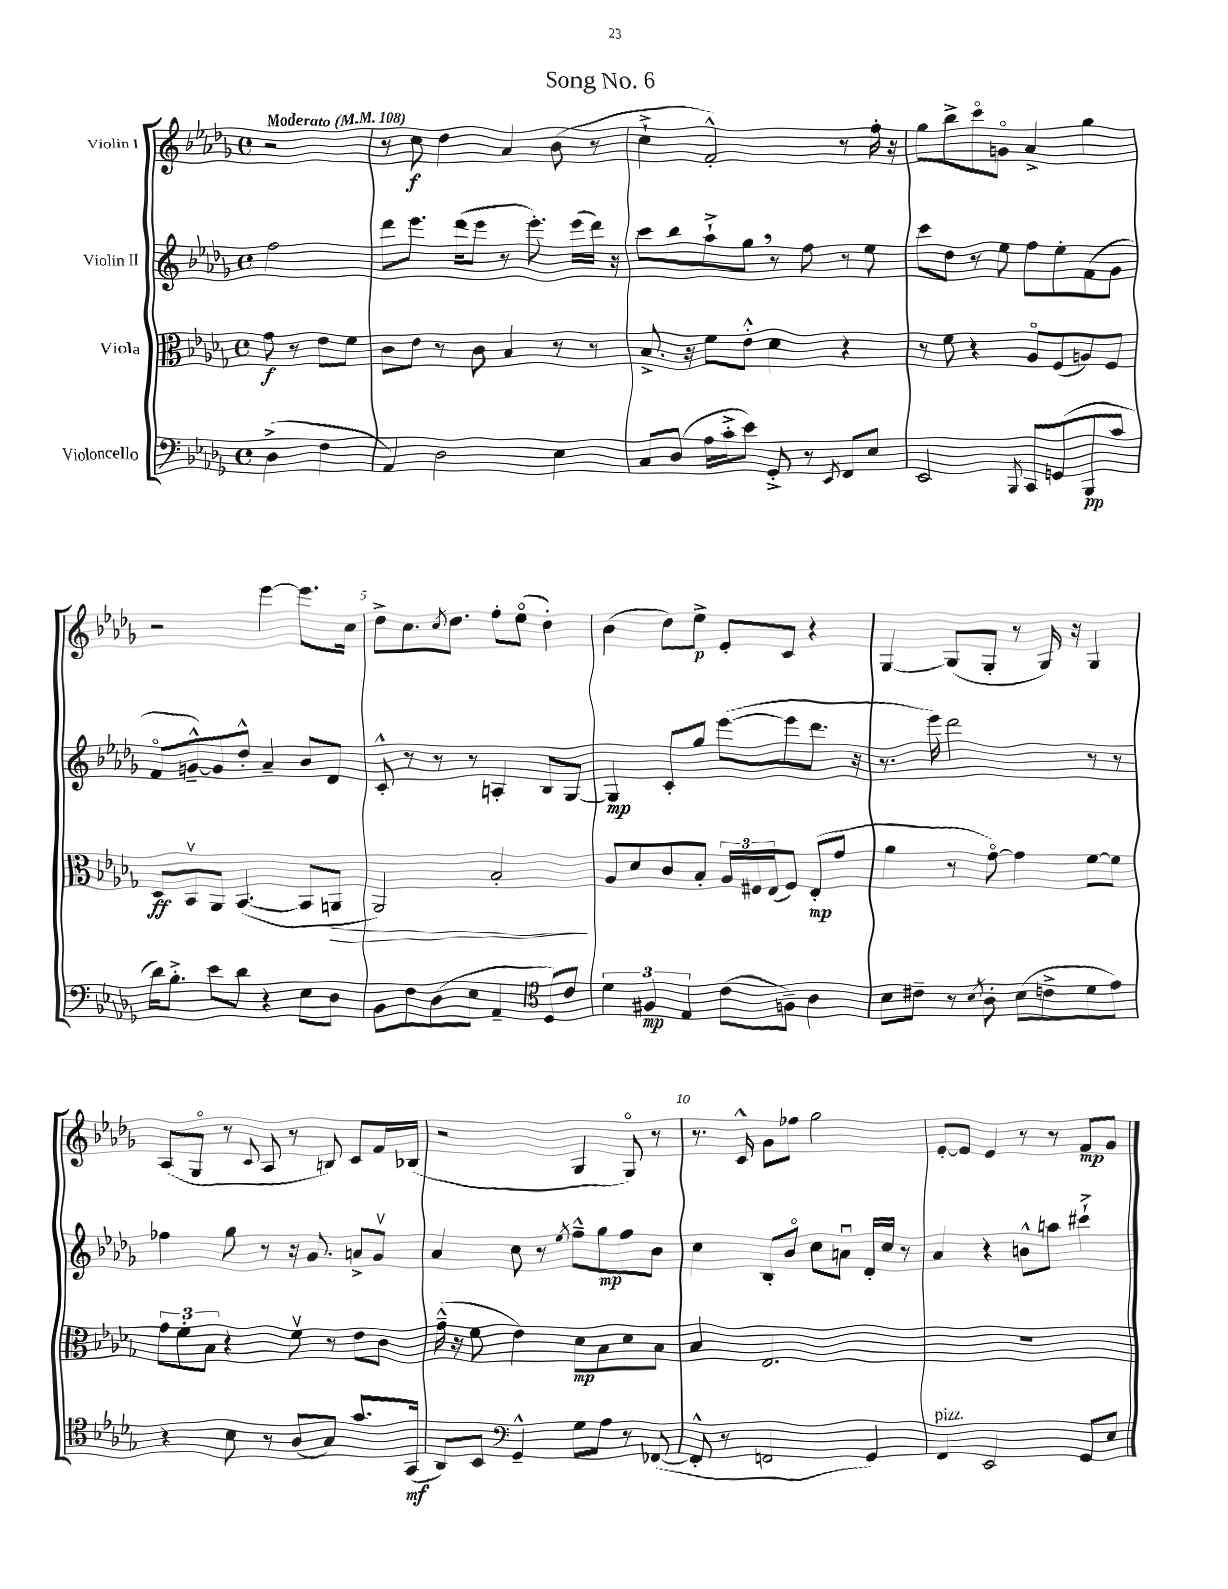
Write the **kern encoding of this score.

**kern	**kern	**kern	**kern
*staff4	*staff3	*staff2	*staff1
*clefF4	*clefC3	*clefG2	*clefG2
*k[b-e-a-d-g-]	*k[b-e-a-d-g-]	*k[b-e-a-d-g-]	*k[b-e-a-d-g-]
*M4/4	*M4/4	*M4/4	*M4/4
*met(c)	*met(c)	*met(c)	*met(c)
*MM108	*MM108	*MM108	*MM108
(4D-^\	8g-\	2ff\	2r
.	8r	.	.
4F\	8e-\L	.	.
.	8f\J	.	.
=	=	=	=
4AA-/)	8c\L	8ddd-\L	8r
.	8e-\J	8.eee-\J	8cc\
2D-\	8r	.	4dd-\
.	.	(16ddd-\LK	.
.	8c\	8eee-\J	.
.	4B-/	8r	4a-/
.	.	8.eee-'\)	.
4E-\	8r	.	(8b-\
.	.	(16eee-\LL	.
.	8r	16ddd-\JJ)	8r
.	.	16r	.
=	=	=	=
8C/L	8.B-^/	8ccc\L	4cc`^\
(8D-/J	.	8bb-\	.
.	16r	.	.
16A-\LL	8f\L	8aa-`^\	2f'^^/)
16c'^\J	.	.	.
8e-\J)	8e-'^^\J	8gg-\J	.
8GG-'^/	4d-\	8r	.
8r	.	8ff\	.
8qEE-/	.	.	.
8FF/L	4r	8r	8r
8E-/J	.	8ee-\	16ff'\
.	.	.	16r
=	=	=	=
2EE-/	8r	8ccc\L	8gg-\L
.	8f\	8dd-\J	8bb-^\
.	4r	8r	8ccco\
.	.	8ee-\	8go\J
8qBBB-/	.	.	.
8CC/L	8A-o/L	8ff\L	4a-^/
(8GG/	(8F/	8ee-'\	.
8BBB-/	8A/)	(8f\	4gg-\
8c/J	8F/J	8g-\J	.
=	=	=	=
16d-\LK)	8D-/L	8fo/L	2r
8.B-'^\J	.	.	.
.	8BB-v/	[8g~^^/)	.
8e-\L	8AA-/J	8g/]	.
8d-\J	([4.BB-/	8dd-'^^/J	.
4r	.	4a-~/	[4eee-\
8E-\L	8BB-/]L	8b-/L	8.eee-\]L
8D-\J	8AA/J	8d-/J	.
.	.	.	16cc\Jk
=	=	=	=
8BB-\L	2AA-/)	8c'^^/	8dd-^\L
8F\	.	8r	8.cc\
(8D-\	.	8r	.
.	.	.	8qcc/
.	.	.	8.dd-\J
8E-\J	.	8r	.
4AA-~/	2B-'/	4A'/	8ff'\L
.	.	.	(8ee-o\J
*clefC4	*	*	*
8D-/L)	.	8B-/L	4dd-'\)
8c/J	.	[8G-/J	.
=	=	=	=
6d-\	8A-/L	4G-/]	(4b-\
.	8d-/	.	.
6F#/	.	.	.
.	8c/	8c'/L	8dd-\L)
6E-/	.	.	.
.	8B-'/J	8gg-/J	8ee-^\J
(8c\L	24A-/LL	([8eee-\L	8e-'/L
.	24F#/	.	.
.	(24E-/J	.	.
8F~\J)	8F#/J)	8eee-\]	8c/J
4A-\	(8E-'/L	8.ddd-\J	4r
.	8g-/J	.	.
.	.	16r	.
=	=	=	=
8B-\L	4a-\	8.r	[4G-/
8c#~\J	.	.	.
.	.	16eee-\)	.
8r	8r	2ddd-\	(8G-/]L
8qB-/	.	.	.
8A-'\	[8g-o\)	.	8G-'/J
(8B-\L	4g-\]	.	8r
8c^\	.	.	16G-/)
.	.	.	16r
8d-\	[8f\L	8r	4G-/
8e-\J)	8f\]J	8r	.
=	=	=	=
4r	12g-\L	4ff-\	(8A-/L
.	12f'\	.	.
.	.	.	8G-o/J
.	12B-\J	.	.
8B-\	4r	8gg-\	8r
.	.	.	8qqc/
8r	.	8r	8A-/
(8A-/L	8fv\	16r	8r
.	.	8.g-/	.
8G-/J)	8r	.	8B/)
8.g-/L	8e-\L	8a^/L	8c/L
.	8c\J	8g-v/J	16f/L
(16GG-/Jk	.	.	(16B-/JJ
=	=	=	=
8AA-/L)	(16g-~^^\	4a-/	2r
.	16r	.	.
8BB-/J	8f\	.	.
*clefF4	*	*	*
4GG-~^^/	4e-\)	8cc\	.
.	.	8r	.
.	.	8qee-/	.
8G-\L	8d-\L	8ff~^^\L	4G-/
8A-\J	8B-\	8gg-\	.
8r	8d-\	8ff\	8G-o/)
([8FF-/	8B-\J	8b-\J	8r
=	=	=	=
8FF-'^^/]	4B-/	4cc\	8.r
8r	.	.	.
.	.	.	16c^^/
2FF/	2.E-/	8B-'/L	8g-\L
.	.	8b-o/J	8ff-\J
.	.	8cc\L	2gg-\
.	.	8au\J	.
4GG-/)	.	16d-'/LL	.
.	.	16cc/JJ	.
.	.	8r	.
=	=	=	=
4FF/	1r	4a-/	[8e-'/L
.	.	.	8e-/]J
2EE-/	.	4r	4e-/
.	.	8b^^\L	8r
.	.	8aa\J	8r
8GG-/L	.	4ccc#`^\	8f/L
8E-/J	.	.	8g-/J
==	==	==	==
*-	*-	*-	*-
